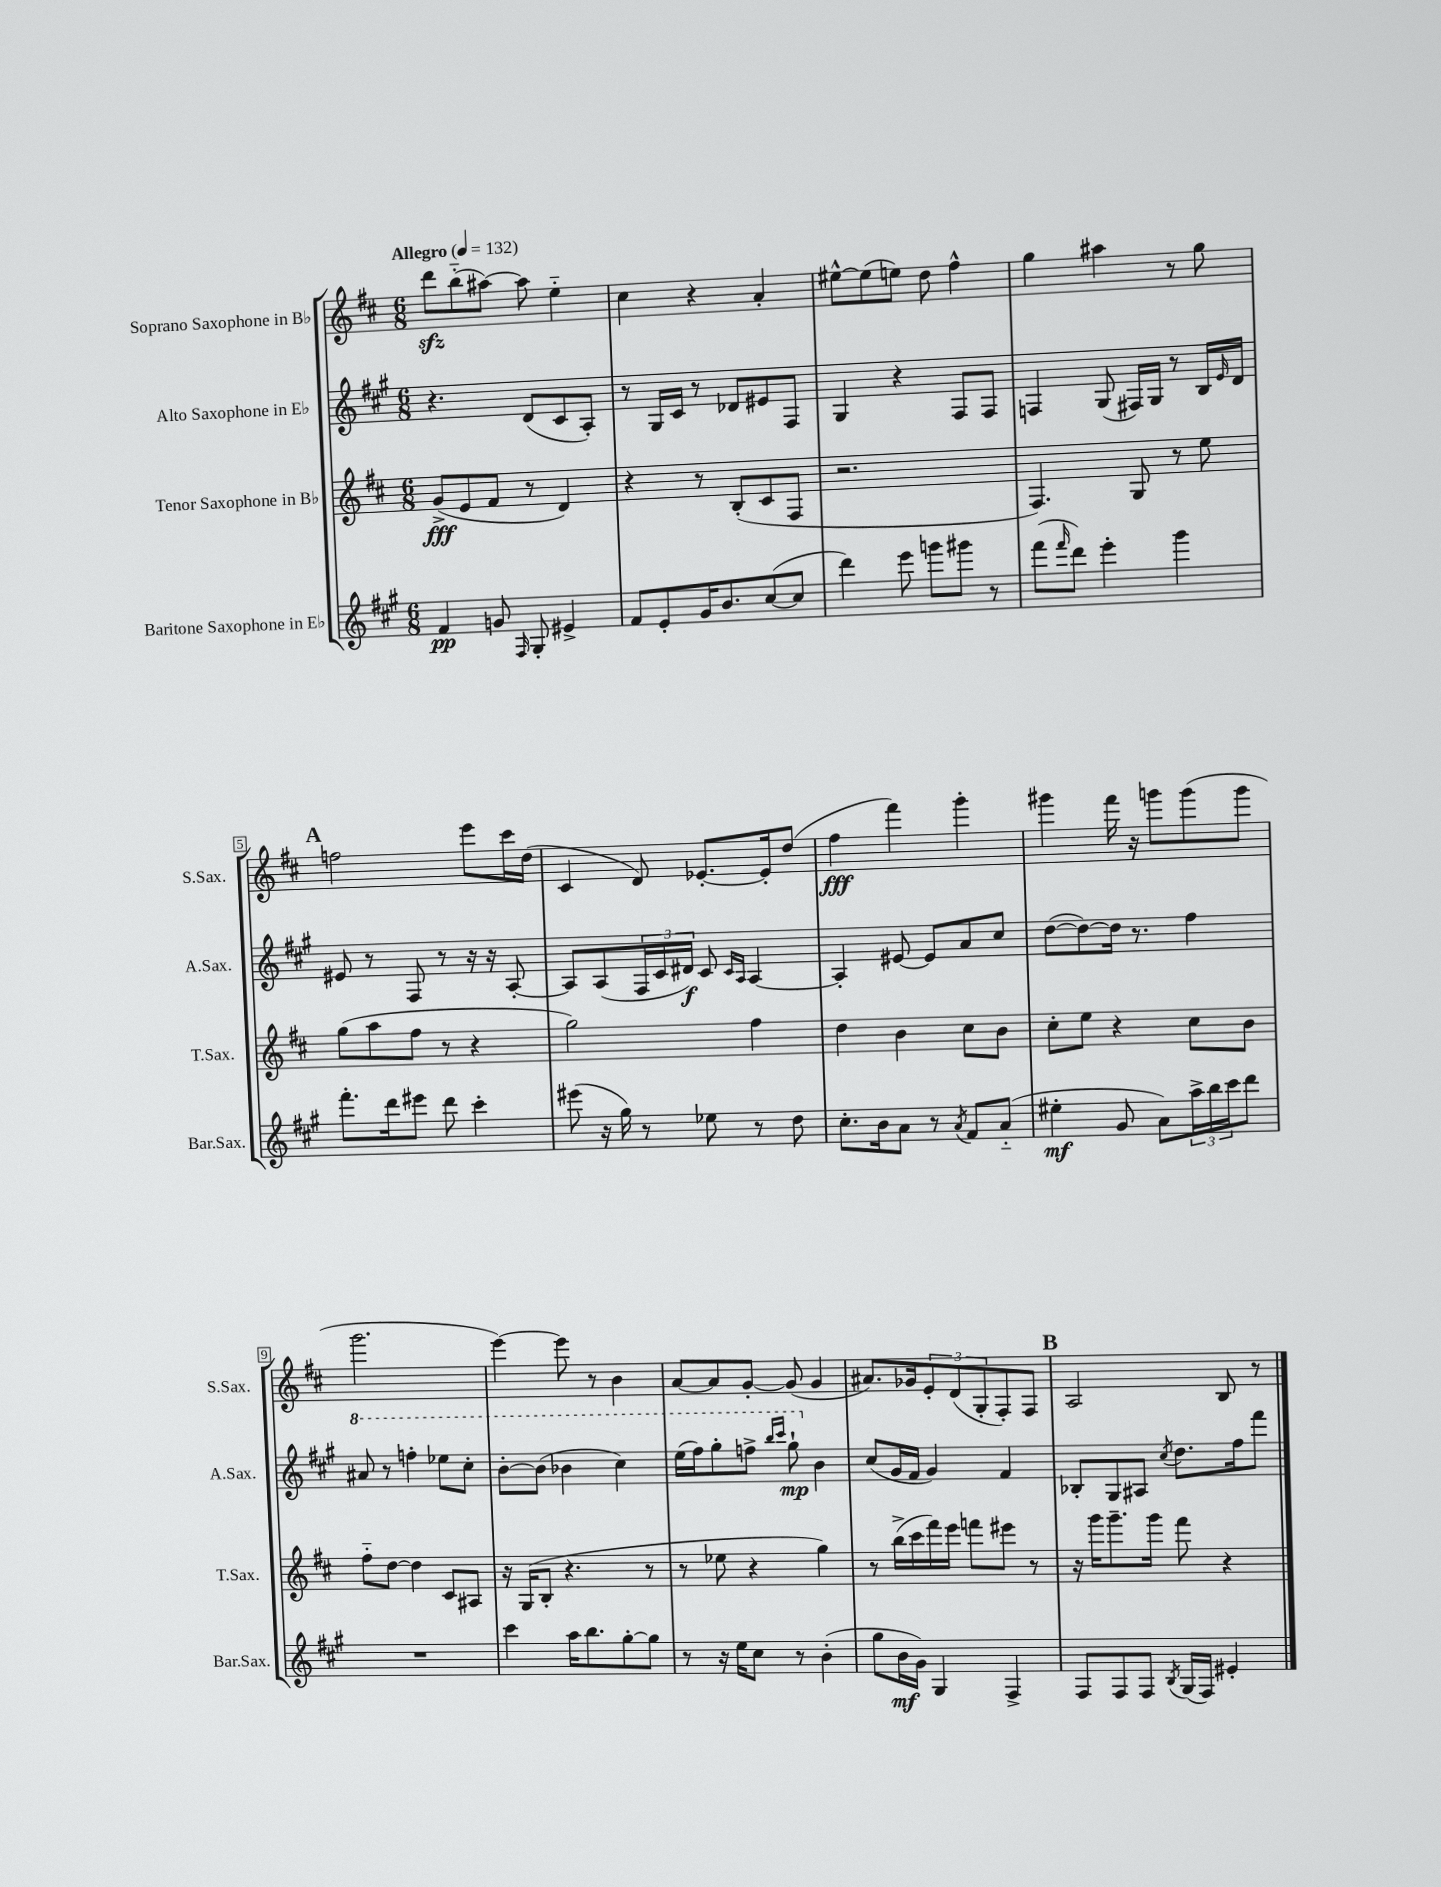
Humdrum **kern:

**kern	**dynam	**kern	**dynam	**kern	**dynam	**kern	**dynam
*part4	*part4	*part3	*part3	*part2	*part2	*part1	*part1
*staff4	*staff4	*staff3	*staff3	*staff2	*staff2	*staff1	*staff1
*I"Baritone Saxophone in E♭	*	*I"Tenor Saxophone in B♭	*	*I"Alto Saxophone in E♭	*	*I"Soprano Saxophone in B♭	*
*I'Bar.Sax.	*	*I'T.Sax.	*	*I'A.Sax.	*	*I'S.Sax.	*
*clefG2	*	*clefG2	*	*clefG2	*	*clefG2	*
*k[f#c#g#]	*	*k[f#c#]	*	*k[f#c#g#]	*	*k[f#c#]	*
*M6/8	*	*M6/8	*	*M6/8	*	*M6/8	*
*MM132	*	*MM132	*	*MM132	*	*MM132	*
=1	=1	=1	=1	=1	=1	=1	=1
!	!	!	!	!	!	!LO:TX:a:B:t=Allegro	!
4f#/	pp	(8g^/L	fff	4.r	.	8dddzz\L	.
.	.	8e/	.	.	.	(8bb\	.
8gn/	.	8f#/J	.	.	.	[8aa#X\J)	.
16qqF#/	.	.	.	.	.	.	.
8G#'/	.	8r	.	(8d/L	.	8aa#\]	.
4e#X^/	.	4d/)	.	8c#/	.	4ee\	.
.	.	.	.	8A'/J)	.	.	.
=2	=2	=2	=2	=2	=2	=2	=2
8f#/L	.	4r	.	8r	.	4cc#\	.
8e'/	.	.	.	16G#/LL	.	.	.
.	.	.	.	16c#/JJ	.	.	.
16g#/K	.	8r	.	8r	.	4r	.
8.b/	.	.	.	.	.	.	.
.	.	(8B'/L	.	8d-X/L	.	.	.
([8cc#/	.	8c#/	.	8e#X/	.	4a'/	.
8cc#/J]	.	8F#/J	.	8F#/J	.	.	.
=3	=3	=3	=3	=3	=3	=3	=3
4ddd\)	.	2.r	.	4G#/	.	[8ee#X^^\L	.
.	.	.	.	.	.	(8ee#\]	.
8eee\	.	.	.	4r	.	8een\J)	.
8gggn\L	.	.	.	.	.	8dd\	.
8ggg#X\J	.	.	.	8F#/L	.	4ff#^^\	.
8r	.	.	.	8F#/J	.	.	.
=4	=4	=4	=4	=4	=4	=4	=4
(8fff#\L	.	4.F#/)	.	4Fn/	.	4gg\	.
16qqfff#/	.	.	.	.	.	.	.
8ddd\J)	.	.	.	.	.	.	.
4eee'\	.	.	.	(8G#/	.	4aa#X\	.
.	.	8G/	.	16F#X/LL)	.	.	.
.	.	.	.	16G#/JJ	.	.	.
4ggg#\	.	8r	.	8r	.	8r	.
.	.	8ee\	.	16B/LL	.	8gg\	.
.	.	.	.	16qqe/	.	.	.
.	.	.	.	16d/JJ	.	.	.
!!LO:LB:g=z
!!LO:REH:place=s1:t=A
=5	=5	=5	=5	=5	=5	=5	=5
8.fff#'\L	.	(8gg\L	.	8e#X/	.	2ffn\	.
.	.	8aa\	.	8r	.	.	.
16ddd\k	.	.	.	.	.	.	.
8eee#X\J	.	8ff#\J	.	8F#/	.	.	.
8ddd\	.	8r	.	8r	.	.	.
4ccc#'\	.	4r	.	16r	.	8eee\L	.
.	.	.	.	16r	.	.	.
.	.	.	.	[8A'/	.	16ccc#\L	.
.	.	.	.	.	.	(16dd\JJ	.
=6	=6	=6	=6	=6	=6	=6	=6
(8eee#X\	.	2gg\)	.	8A/L]	.	4c#/	.
16r	.	.	.	(8A/	.	.	.
16gg#\)	.	.	.	.	.	.	.
8r	.	.	.	24F#/L	.	8d/)	.
.	.	.	.	24c#/	.	.	.
.	.	.	.	24d#X/JJ)	f	.	.
8ee-X\	.	.	.	8c#/	.	[8.e-X'/L	.
.	.	.	.	16qqc#/LL	.	.	.
.	.	.	.	16qqA/JJ	.	.	.
8r	.	4ff#\	.	[4A/	.	.	.
.	.	.	.	.	.	16e-'/k]	.
8dd\	.	.	.	.	.	(8dd/J	.
=7	=7	=7	=7	=7	=7	=7	=7
8.cc#'\L	.	4dd\	.	4A'/]	.	4ff#\	fff
16b\k	.	.	.	.	.	.	.
8a\J	.	4b\	.	[8e#X/	.	4fff#\)	.
8r	.	.	.	8e#/L]	.	.	.
8qa/	.	.	.	.	.	.	.
8f#/L	.	8cc#\L	.	8a/	.	4ggg'\	.
(8a/J	.	8b\J	.	8cc#/J	.	.	.
=8	=8	=8	=8	=8	=8	=8	=8
4ee#X'\	mf	8cc#'\L	.	([8dd\L	.	4ggg#X\	.
.	.	8ee\J	.	8dd\_)	.	.	.
8g#/	.	4r	.	16dd\Jk]	.	16fff#\	.
.	.	.	.	8.r	.	16r	.
8a\L)	.	.	.	.	.	8gggn\L	.
24aa^\L	.	8cc#\L	.	4ff#\	.	(8ggg\	.
24bb\	.	.	.	.	.	.	.
24ccc#\J	.	.	.	.	.	.	.
8ddd\J	.	8b\J	.	.	.	8ggg\J	.
!!LO:LB:g=z
=9	=9	=9	=9	=9	=9	=9	=9
*	*	*	*	*8va	*	*	*
2.r	.	8ff#\L	.	8aa#X/	.	2.ggg\	.
.	.	[8dd\J	.	8r	.	.	.
.	.	4dd\]	.	4fffn'\	.	.	.
.	.	8c#/L	.	8eee-X\L	.	.	.
.	.	8A#X/J	.	8ccc#'\J	.	.	.
=10	=10	=10	=10	=10	=10	=10	=10
4ccc#\	.	16r	.	[8bb'\L	.	[4eee\)	.
.	.	(16G/KL	.	.	.	.	.
.	.	8B'/J	.	(8bb\J]	.	.	.
16aa\KL	.	4.r	.	4bb-X\	.	8eee\]	.
8.bb\	.	.	.	.	.	.	.
.	.	.	.	.	.	8r	.
[8gg#'\	.	.	.	4ccc#\)	.	4b\	.
8gg#\J]	.	8r	.	.	.	.	.
=11	=11	=11	=11	=11	=11	=11	=11
8r	.	8r	.	(16eee\LL	.	[8a/L	.
.	.	.	.	16fff#\J)	.	.	.
16r	.	8ee-X\	.	8ggg#'\	.	8a/]	.
16ee\KL	.	.	.	.	.	.	.
8cc#\J	.	4r	.	8fffn^\J	.	[8g'/J	.
.	.	.	.	16qqbbb/LL	.	.	.
.	.	.	.	16qqcccc#/JJ	.	.	.
8r	.	.	.	8ggg#`\	mp	(8g/]	.
*	*	*	*	*X8va	*	*	*
(4b'\	.	4gg\)	.	4b\	.	4g/	.
=12	=12	=12	=12	=12	=12	=12	=12
8gg#\L	.	8r	.	(8cc#/L	.	8.a#X/L)	.
16b\L	mf	(16bb^\LL	.	16g#/L	.	.	.
16g#\JJ)	.	16ccc#\	.	16f#/JJ	.	16g-X/k	.
4G#/	.	16fff#\)	.	4g#/)	.	12e'/	.
.	.	16eee\JJ	.	.	.	.	.
.	.	.	.	.	.	(12d/	.
.	.	8fffn\L	.	.	.	.	.
.	.	.	.	.	.	12G'/	.
4F#^/	.	8eee#X\J	.	4f#/	.	8F#'/)	.
.	.	8r	.	.	.	8F#/J	.
!!LO:REH:place=s1:t=B
=13	=13	=13	=13	=13	=13	=13	=13
8F#/L	.	16r	.	8B-X'/L	.	2A/	.
.	.	16ggg\KL	.	.	.	.	.
8F#/	.	8.ggg~\	.	8G#/	.	.	.
8F#/J	.	.	.	8A#X/J	.	.	.
.	.	16ggg\Jk	.	.	.	.	.
8qB/	.	.	.	8qcc#/	.	.	.
(16G#/LL	.	8fff#\	.	8.dd\L	.	.	.
16F#/JJ)	.	.	.	.	.	.	.
4e#X'/	.	4r	.	.	.	8B/	.
.	.	.	.	16ff#\k	.	.	.
.	.	.	.	8fff#\J	.	8r	.
==	==	==	==	==	==	==	==
*-	*-	*-	*-	*-	*-	*-	*-
